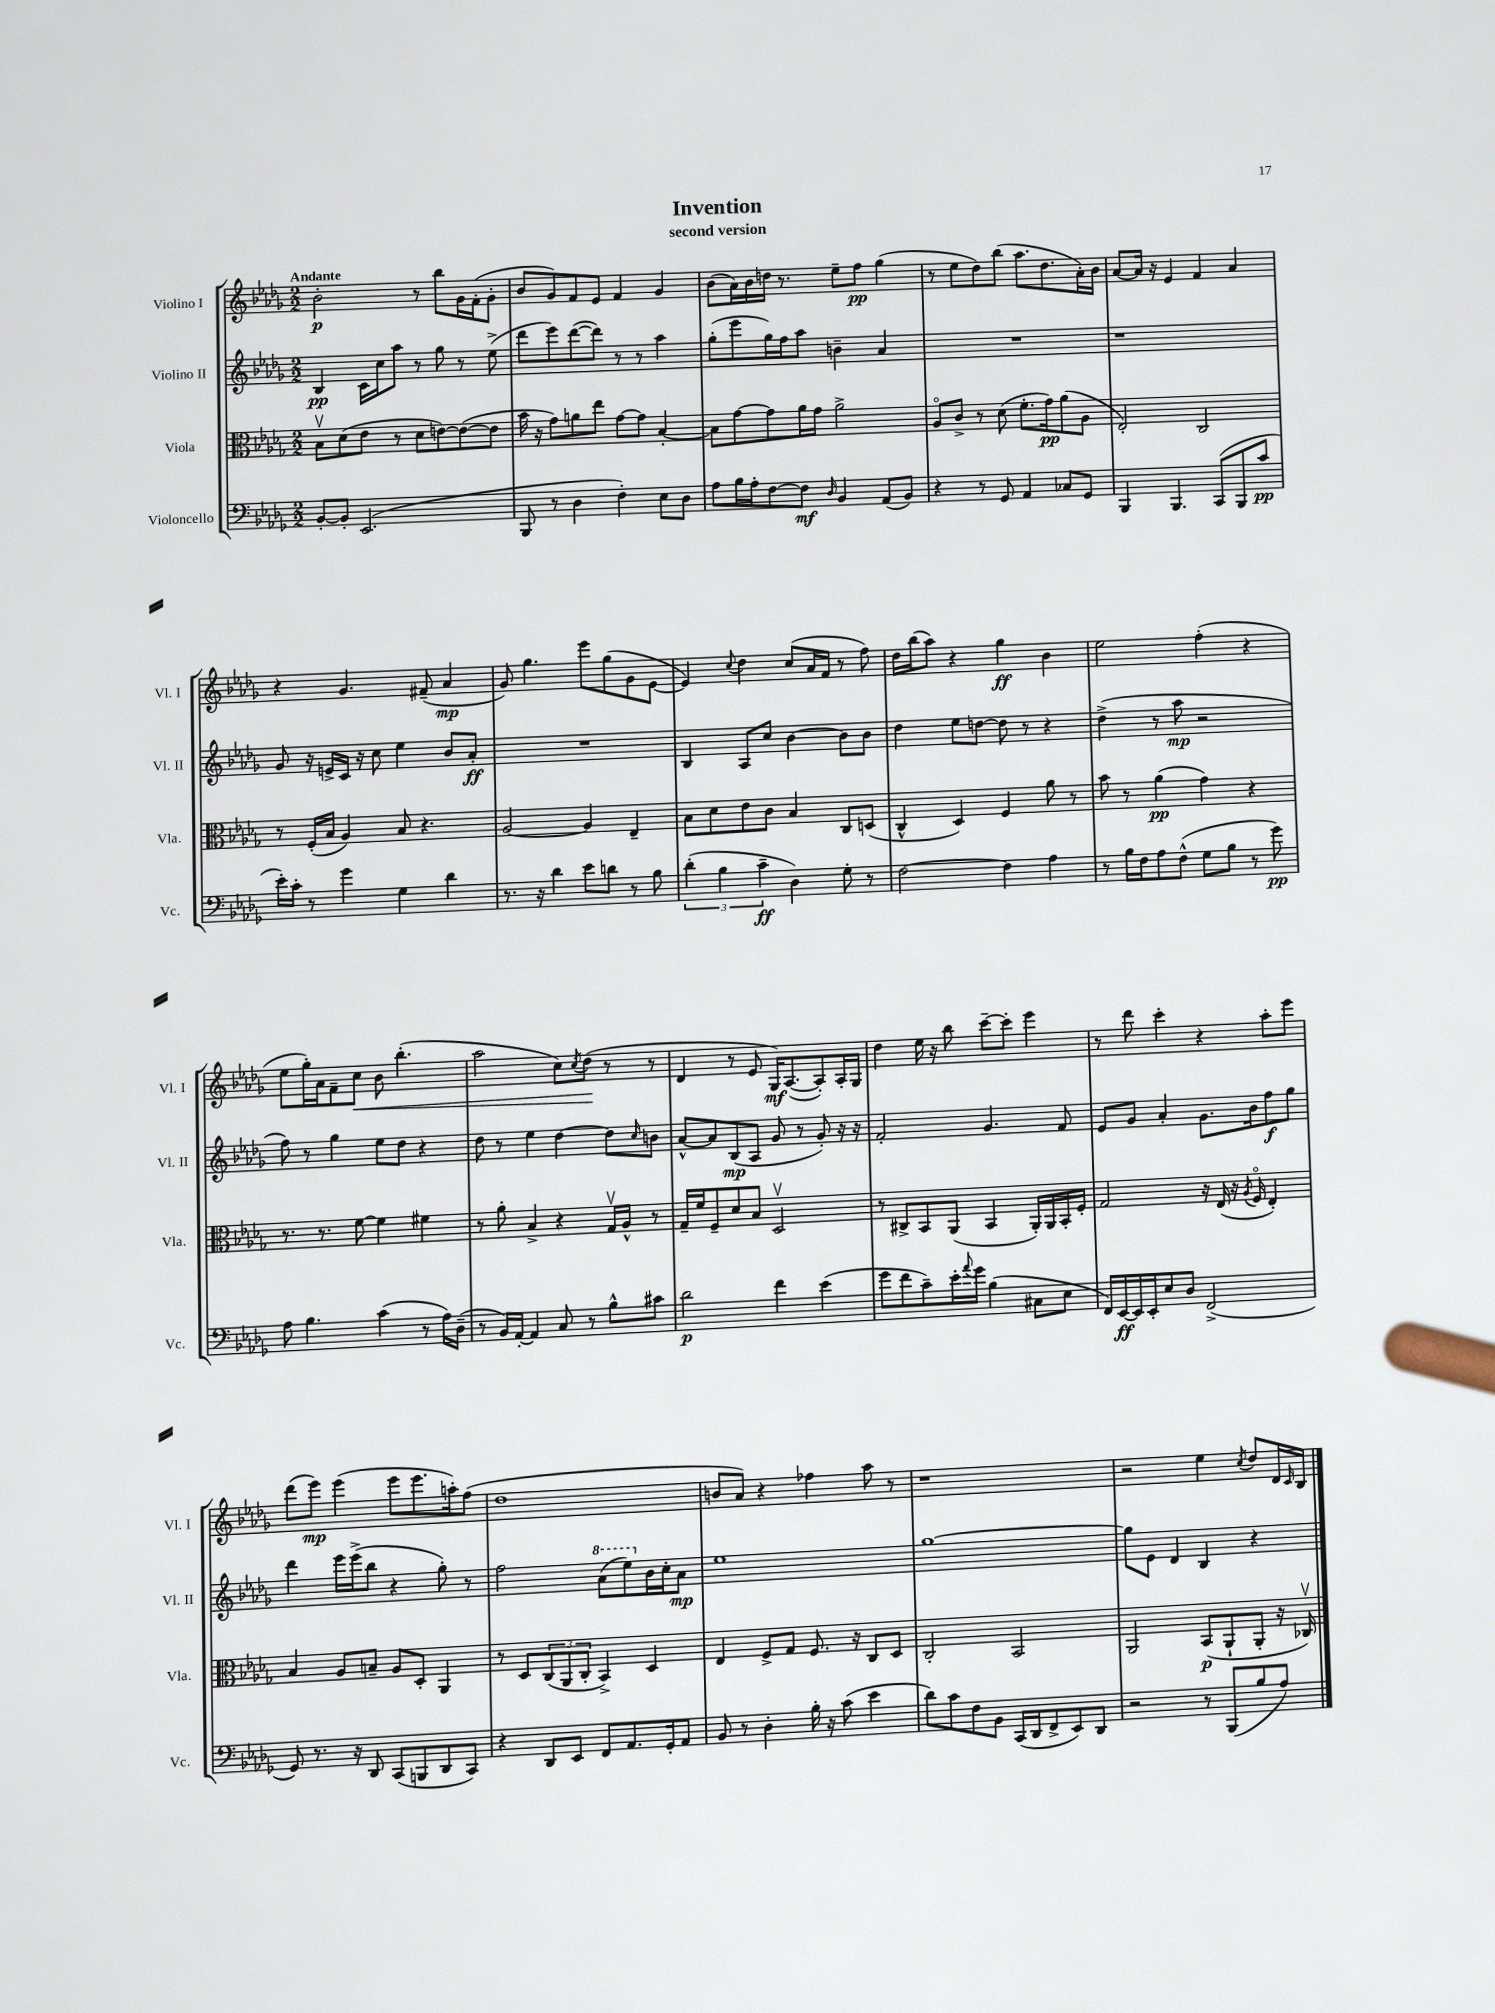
\header { title = "Invention" subtitle = "second version" }
<<
\new StaffGroup <<
\new Staff = "s0" \with { instrumentName = "Violino I" shortInstrumentName = "Vl. I" } {
    \clef treble \key des \major \numericTimeSignature \time 2/2 \tempo "Andante"
    bes'2-.\p r8 bes''8 ges'16 f'16-.( ges'8-. |
    bes'8 ges'8) f'8 ees'8 f'4 ges'4 |
    bes'8( aes'16) bes'16 d''16 r8. ees''8-- f''8\pp ges''4( |
    r8 ees''8 des''8) bes''8( aes''8. des''8. aes'16-.) bes'16 |
    aes'8~ aes'16 r16 ees'4 f'4 aes'4 |
    r4 ges'4. fis'8--( aes'4\mp |
    ges'8) ges''4. ees'''8 ges''8( ges'8 ees'8~ |
    ees'4) \appoggiatura { c''8 } des''4 c''8( aes'16 f'16 r8 f''8) |
    des''16 bes''16( aes''8) r4 ges''4\ff bes'4 |
    ees''2 f''4-.( r4 |
    ees''8 ges''16-.) aes'16 f'8-- c''8\< bes'8 bes''4.-.( |
    aes''2 c''8) \acciaccatura { c''8 } des''8\!( r8 r8 |
    des'4 r8 ees'8 ges16\mf) aes8.~( aes8-.) aes16-. ges16 |
    des''4 ees''16 r16 bes''8 c'''8~-- c'''8-. ees'''4 |
    r8 des'''8 c'''4-. r4 aes''8-. ees'''8 |
    des'''8( ees'''8\mp) ees'''4( ees'''8 ees'''8. a''16-.) f''8( |
    des''1 |
    b'8 aes'8) r4 fes''4 aes''8 r8 |
    r1 |
    r2 ees''4 \acciaccatura { c''8 } des''8 des'16 \grace { c'16 } bes16 \bar "|." |
}
\new Staff = "s1" \with { instrumentName = "Violino II" shortInstrumentName = "Vl. II" } {
    \clef treble \key des \major \numericTimeSignature \time 2/2
    bes4\pp c'16 c''16 aes''8 r8 ges''8 r8 ees''8->( |
    des'''8 ees'''8) des'''8~( des'''8) r8 r8 aes''4 |
    ges''8-.( ees'''8 ges''16) f''16 aes''8 b'4-- aes'4 |
    R1 |
    r1 |
    ges'8 r16 e'16-> c'16 r16 c''8 ees''4 bes'8 aes'8-.\ff |
    R1 |
    bes4 aes8 c''8 bes'4~ bes'8 bes'8 |
    des''4 ees''8 d''8~ d''8 r8 r4 |
    des''4->( r8 aes''8\mp r2 |
    f''8) r8 ges''4 ees''8 des''8 r4 |
    des''8 r8 ees''4 des''4~ des''8 \grace { c''16 } b'8 |
    aes'8~-^ aes'8 bes8\mp( aes8 ges'8 r8 ges'8-.) r16 r16 |
    f'2-. ges'4. f'8 |
    ees'8 ges'8 aes'4-. ges'8. bes'16 f''8\f ges''8 |
    des'''4 ees'''16 ees'''16->( bes''8 r4 ges''8-.) r8 |
    f''2 \ottava #1 aes''8( ees'''8) \ottava #0 bes'16 c''16-. aes'8\mp |
    ees''1 |
    ges''1~ |
    ges''8 ees'8 des'4 bes4 r4 \bar "|." |
}
\new Staff = "s2" \with { instrumentName = "Viola" shortInstrumentName = "Vla." } {
    \clef alto \key des \major \numericTimeSignature \time 2/2
    bes8\upbow des'8( ees'8 r8 des'8 e'8~) e'8~( e'8 |
    bes'16 r16 ges'8) a'8 ees''8 ges'8~ ges'8 bes4~-. |
    bes8 ges'8~ ges'8 aes'16 ges'16 aes'2-> |
    aes8\flageolet c'8-> r8 des'8( f'8.-. ges'16\pp) aes'8( aes8 |
    ees2-.) c2 |
    r8 f16-.( bes16 aes4) bes8 r4. |
    aes2~ aes4 ees4-- |
    bes8 des'8 ees'8 c'8 bes4 c8 d8( |
    c4-^ des4) f4 aes'8 r8 |
    bes'8 r8 aes'4\pp( ges'4) r4 |
    r8. r8. f'8~ f'4 fis'4 |
    r8 aes'8-. bes4-> r4 ges16\upbow aes16-^ r8 |
    ges16-- f'16 f8-- des'8 bes8 des2\upbow |
    r8 cis8-> bes,8 aes,8( bes,4 aes,16-.) aes,16 bes,16-. f16-. |
    ges2 r16 ees16( r16 \acciaccatura { aes8 } f16\flageolet ees4-.) |
    bes4 aes8 b8-- aes8 des8-. aes,4 |
    r8 des8 \tuplet 3/2 { c8( aes,8 c8-. } bes,4->) des4 |
    ees4 f8-> ges8 f8. r16 c8 des8 |
    c2-. bes,2 |
    aes,2 bes,8\p( aes,8-! aes,8-. r16 ces16\upbow) \bar "|." |
}
\new Staff = "s3" \with { instrumentName = "Violoncello" shortInstrumentName = "Vc." } {
    \clef bass \key des \major \numericTimeSignature \time 2/2
    bes,8~-. bes,8-. ees,2.( |
    bes,,8 r8 des4 f4-.) ees8 des8 |
    aes8 bes16 aes16-. f8~ f8\mf \grace { des16 } bes,4 aes,8( bes,8) |
    r4 r8 ges,8 aes,4 ces8 ges,8 |
    bes,,4 bes,,4. c,8( bes,,8 c'8\pp |
    ees'16-.) c'16-. r8 ges'4 ges4 des'4 |
    r8. r16 des'4 ees'8 d'8 r8 bes8 |
    \tuplet 3/2 { des'4-.( bes4 c'4--\ff } des4) ges8-. r8 |
    f2~ f4 aes4 |
    r8 bes16 f16 aes8 f8-^( ges8 bes8 r8 ges'8\pp) |
    aes8 bes4. c'4( r8 aes16) des16--( |
    r8 bes,16) aes,16~-. aes,4 c8 r8 bes8-^ cis'8 |
    des'2\p f'4 ees'4( |
    ges'8 f'8 c'8--) ees'16-. \appoggiatura { aes'8 } ges'16 bes4( cis8 ees8 |
    f,16) ees,16~\ff ees,16 ees,16-. ees8 des8 f,2->( |
    ges,8) r8. r16 des,8 c,8( b,,8 des,8 c,8) |
    r4 des,8 ees,8 f,8 aes,8. ges,16-. aes,8 |
    bes,8 r8 des4-. bes16-. r16 c'8( ees'4 |
    des'8) c'8 f8 bes,8 c,16( des,16 f,8-> ees,8) des,8 |
    r2 r8 bes,,8( bes8 aes8) \bar "|." |
}
>>
>>
\layout { \context { \Score \remove "Bar_number_engraver" } }
